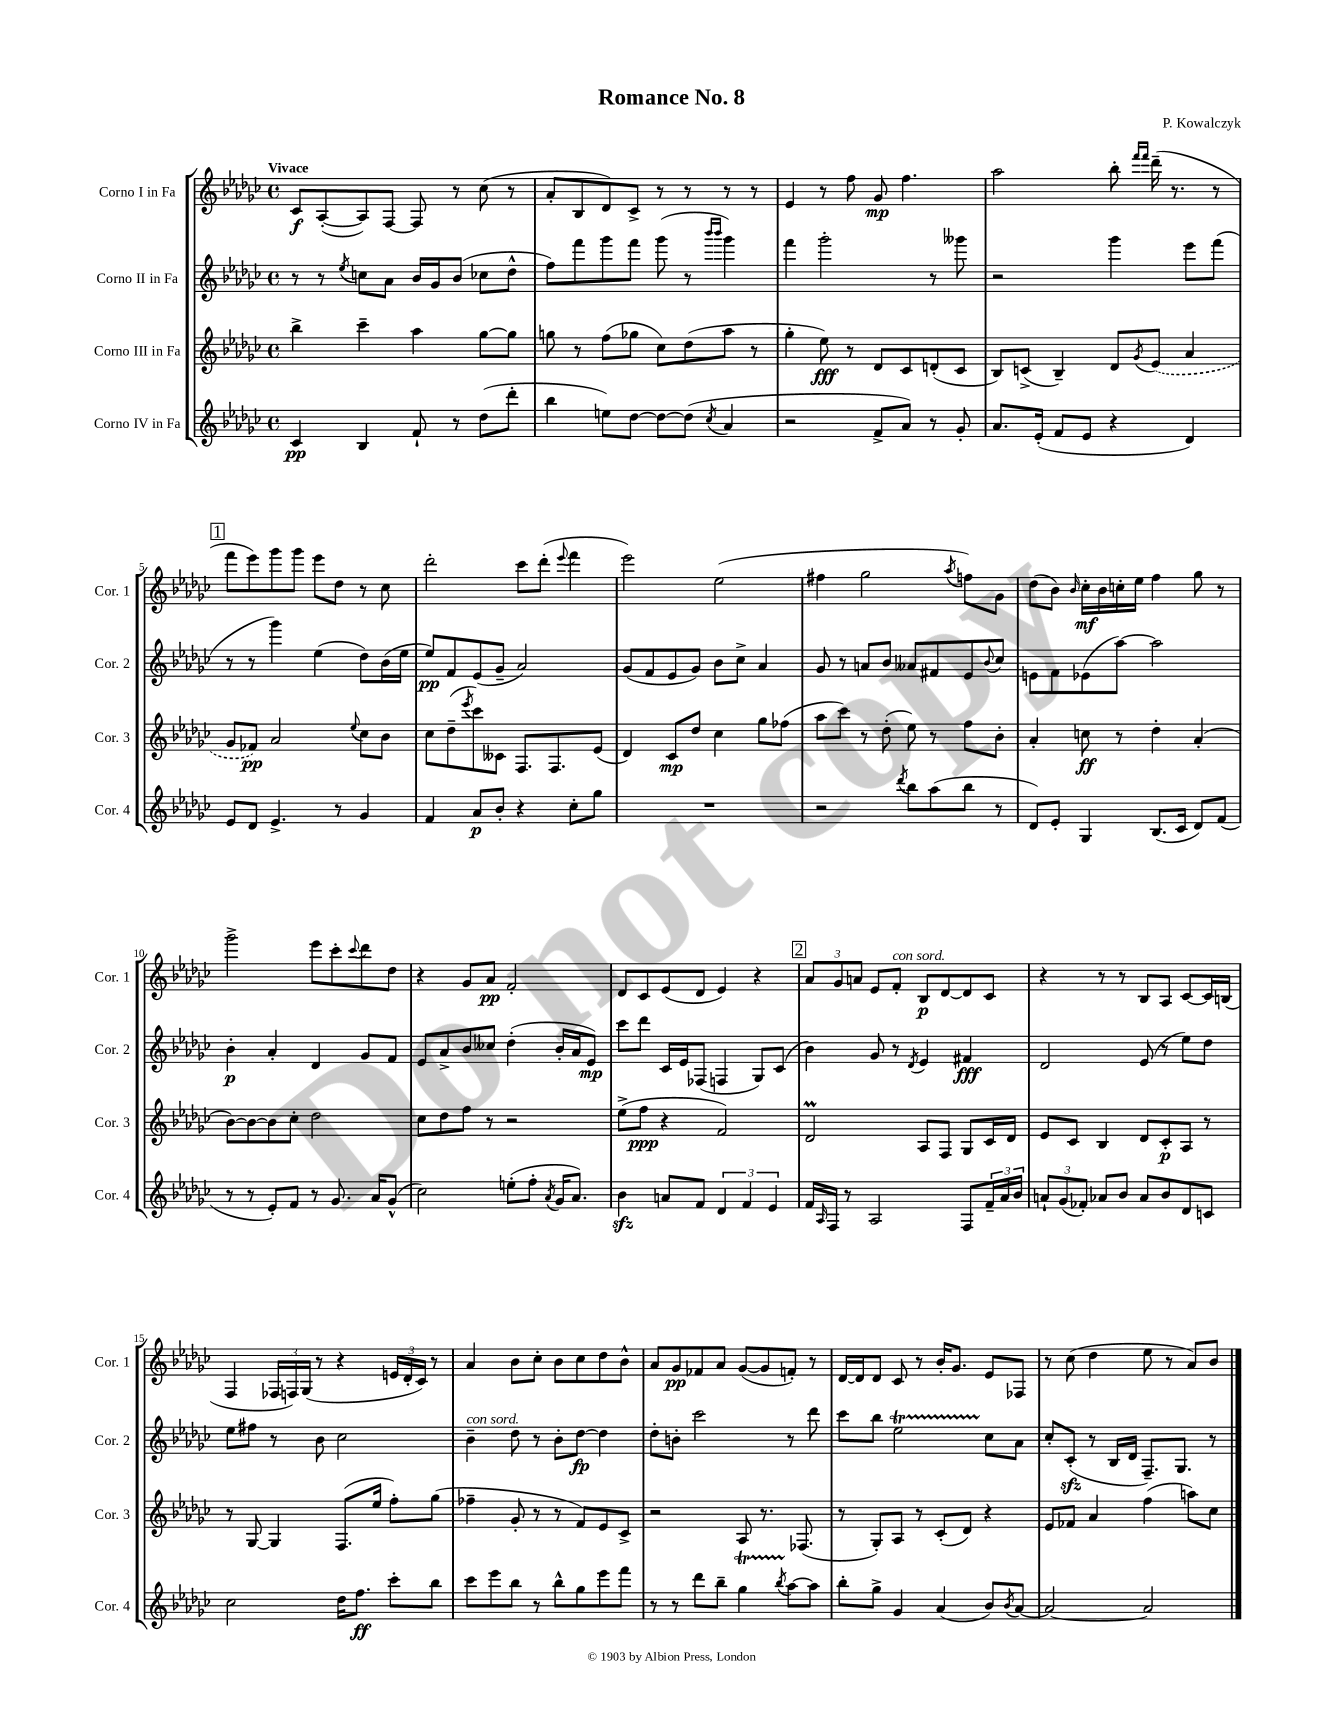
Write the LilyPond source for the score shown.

\header { title = "Romance No. 8" composer = "P. Kowalczyk" }
<<
\new StaffGroup <<
\new Staff = "s0" \with { instrumentName = "Corno I in Fa" shortInstrumentName = "Cor. 1" } {
    \clef treble \key ges \major \defaultTimeSignature \time 4/4 \tempo "Vivace"
    ces'8\f aes8~-.( aes8) f8~ f8 r8 ces''8( r8 |
    aes'8-. bes8 des'8) ces'8-> r8 r8 r8 r8 |
    ees'4 r8 f''8 ges'8\mp f''4. |
    aes''2 bes''8-. \grace { f'''16 f'''16 } des'''16--( r8. r8 |
    \mark \markup { \box "1" } f'''8 ees'''8) ges'''8 ges'''8 ees'''8 des''8 r8 ces''8 |
    des'''2-. ces'''8 des'''8-.( \appoggiatura { ees'''8 } f'''4 |
    ees'''2) ees''2( |
    fis''4 ges''2 \acciaccatura { aes''8 } f''8) ges'8 |
    des''8( bes'8) \grace { bes'16 } ces''16-.\mf bes'16 c''16-. ees''16 f''4 ges''8 r8 |
    ges'''2-> ees'''8 ces'''8-. \appoggiatura { ces'''8 } des'''8 des''8 |
    r4 ges'8 aes'8\pp f'2-. |
    des'8 ces'8 ees'8( des'8 ees'4) r4 |
    \mark \markup { \box "2" } \tuplet 3/2 { aes'8 ges'8 a'8 } ees'8 f'8-.^\markup { \italic "con sord." } bes8\p des'8~ des'8 ces'8 |
    r4 r8 r8 bes8 aes8 ces'8~ ces'16 b16( |
    f4 \tuplet 3/2 { fes16 f16) ges16( } r8 r4 \tuplet 3/2 { e'16 des'16-. ces'16) } r8 |
    aes'4 bes'8 ces''8-. bes'8 ces''8 des''8 bes'8-^ |
    aes'8 ges'8\pp fes'8 aes'8 ges'8~( ges'8 f'8-.) r8 |
    des'16~ des'16 des'8 ces'8 r8 bes'16-. ges'8. ees'8 fes8 |
    r8 ces''8( des''4 ees''8 r8 aes'8) bes'8 \bar "|." |
}
\new Staff = "s1" \with { instrumentName = "Corno II in Fa" shortInstrumentName = "Cor. 2" } {
    \clef treble \key ges \major \defaultTimeSignature \time 4/4
    r8 r8 \acciaccatura { ees''8 } c''8 aes'8 bes'16 ges'16 bes'8( ces''8 des''8-^ |
    f''8) f'''8 ges'''8 f'''8 ges'''8( r8 \grace { bes'''16 bes'''16 } ges'''4) |
    f'''4 ges'''2-. r8 geses'''8 |
    r2 ges'''4 ees'''8 f'''8( |
    \mark \markup { \box "1" } r8 r8 ges'''4) ees''4( des''8) bes'16( ees''16 |
    ees''8\pp) f'8 ees'8( ges'8-- aes'2) |
    ges'8( f'8 ees'8 ges'8) bes'8 ces''8-> aes'4 |
    ges'8 r8 a'8 bes'8 aeses'8 fis'8 ees'8 \appoggiatura { bes'8 } ces''8 |
    e'8 f'8 ees'8( aes''8~) aes''2 |
    bes'4-.\p aes'4-. des'4 ges'8 f'8 |
    ees'8 aes'8-> bes'8 ceses''8 des''4-.( bes'16-. aes'16 ees'8\mp) |
    ces'''8 des'''8 ces'16 ees'16 fes8( f4 ges8) ces'8( |
    \mark \markup { \box "2" } bes'4) ges'8 r8 \acciaccatura { des'8 } ees'4 fis'4\fff |
    des'2 ees'8( r8 ees''8) des''8 |
    ees''8 fis''8 r8 bes'8 ces''2 |
    bes'4--^\markup { \italic "con sord." } des''8 r8 bes'8-. des''8~\fp des''4 |
    des''8-. b'8-. ces'''2 r8 des'''8 |
    ces'''8 bes''8 ees''2\startTrillSpan ces''8\stopTrillSpan aes'8 |
    ces''8-. ces'8-.\sfz( r8 bes16 des'16 f8.--) ges8. r8 \bar "|." |
}
\new Staff = "s2" \with { instrumentName = "Corno III in Fa" shortInstrumentName = "Cor. 3" } {
    \clef treble \key ges \major \defaultTimeSignature \time 4/4
    bes''4-> ces'''4-- aes''4 ges''8~ ges''8 |
    g''8 r8 f''8( ges''8 ces''8) des''8( aes''8 r8 |
    ges''4-. ees''8\fff) r8 des'8 ces'8 d'8-.( ces'8 |
    bes8) c'8->( bes4--) des'8 \acciaccatura { ges'8 } \once \slurDashed ees'8( aes'4 |
    \mark \markup { \box "1" } ges'8 fes'8\pp) aes'2 \appoggiatura { ees''8 } ces''8 bes'8 |
    ces''8 des''8--( \acciaccatura { ees'''8 } ces'''8) ceses'8 f8. f8. ees'8( |
    des'4) ces'8\mp des''8 ces''4 ges''8 fes''8( |
    aes''8 ces'''8) r8 des''8-.( ees''8) r8 f''8 bes'8-. |
    aes'4-. c''8\ff r8 des''4-. aes'4-.( |
    bes'8~) bes'8~ bes'8 ces''8-. des''2 |
    ces''8 des''8 f''8 r8 r2 |
    ees''8->( f''8\ppp r4 f'2) |
    \mark \markup { \box "2" } des'2\prall aes8 f8 ges8 ces'16 des'16 |
    ees'8 ces'8 bes4 des'8 ces'8-.\p aes8 r8 |
    r8 ges8~ ges4 f8.( ees''16 f''8-.) ges''8( |
    fes''4-- ges'8-. r8 r8 f'8) ees'8 ces'8-> |
    r2 aes8 r8. fes8.( |
    r8 ges8-.) aes8 r8 ces'8-.( des'8) r4 |
    ees'8 fes'8 aes'4 f''4( a''8) ces''8 \bar "|." |
}
\new Staff = "s3" \with { instrumentName = "Corno IV in Fa" shortInstrumentName = "Cor. 4" } {
    \clef treble \key ges \major \defaultTimeSignature \time 4/4
    ces'4\pp bes4 f'8-! r8 des''8( des'''8-. |
    bes''4 e''8) des''8~ des''8~ des''8( \acciaccatura { ces''8 } aes'4 |
    r2 f'8-> aes'8) r8 ges'8-. |
    aes'8. ees'16-.( f'8 ees'8 r4 des'4) |
    \mark \markup { \box "1" } ees'8 des'8 ees'4.-> r8 ges'4 |
    f'4 aes'8\p bes'8-. r4 ces''8-. ges''8 |
    R1 |
    r2 \acciaccatura { des'''8 } bes''8 aes''8( bes''8 r8 |
    des'8) ees'8-. ges4 bes8.( ces'16 des'8) f'8( |
    r8 r8 ees'8-.) f'8 r8 ges'8. aes'16 ges'8-^( |
    ces''2) e''8-.( f''8-. \acciaccatura { aes'8 } ges'16 aes'8.) |
    bes'4\sfz a'8 f'8 \tuplet 3/2 { des'4 f'4 ees'4 } |
    \mark \markup { \box "2" } f'16 \grace { aes16 } f16 r8 aes2 f8 \tuplet 3/2 { f'16-- aes'16 bes'16 } |
    \tuplet 3/2 { a'8-! ges'8( fes'8-.) } aes'8 bes'8 aes'8 bes'8 des'8 c'8 |
    ces''2 des''16 f''8.\ff ces'''8-. bes''8 |
    ces'''8 ees'''8 bes''8 r8 bes''8-^ ges''8 ees'''8 f'''8 |
    r8 r8 des'''8 bes''8-- ges''4\startTrillSpan \acciaccatura { bes''8 } aes''8~\stopTrillSpan aes''8 |
    bes''8-. ges''8-> ges'4 aes'4( bes'8) \acciaccatura { bes'8 } aes'8~ |
    aes'2~ aes'2 \bar "|." |
}
>>
>>
